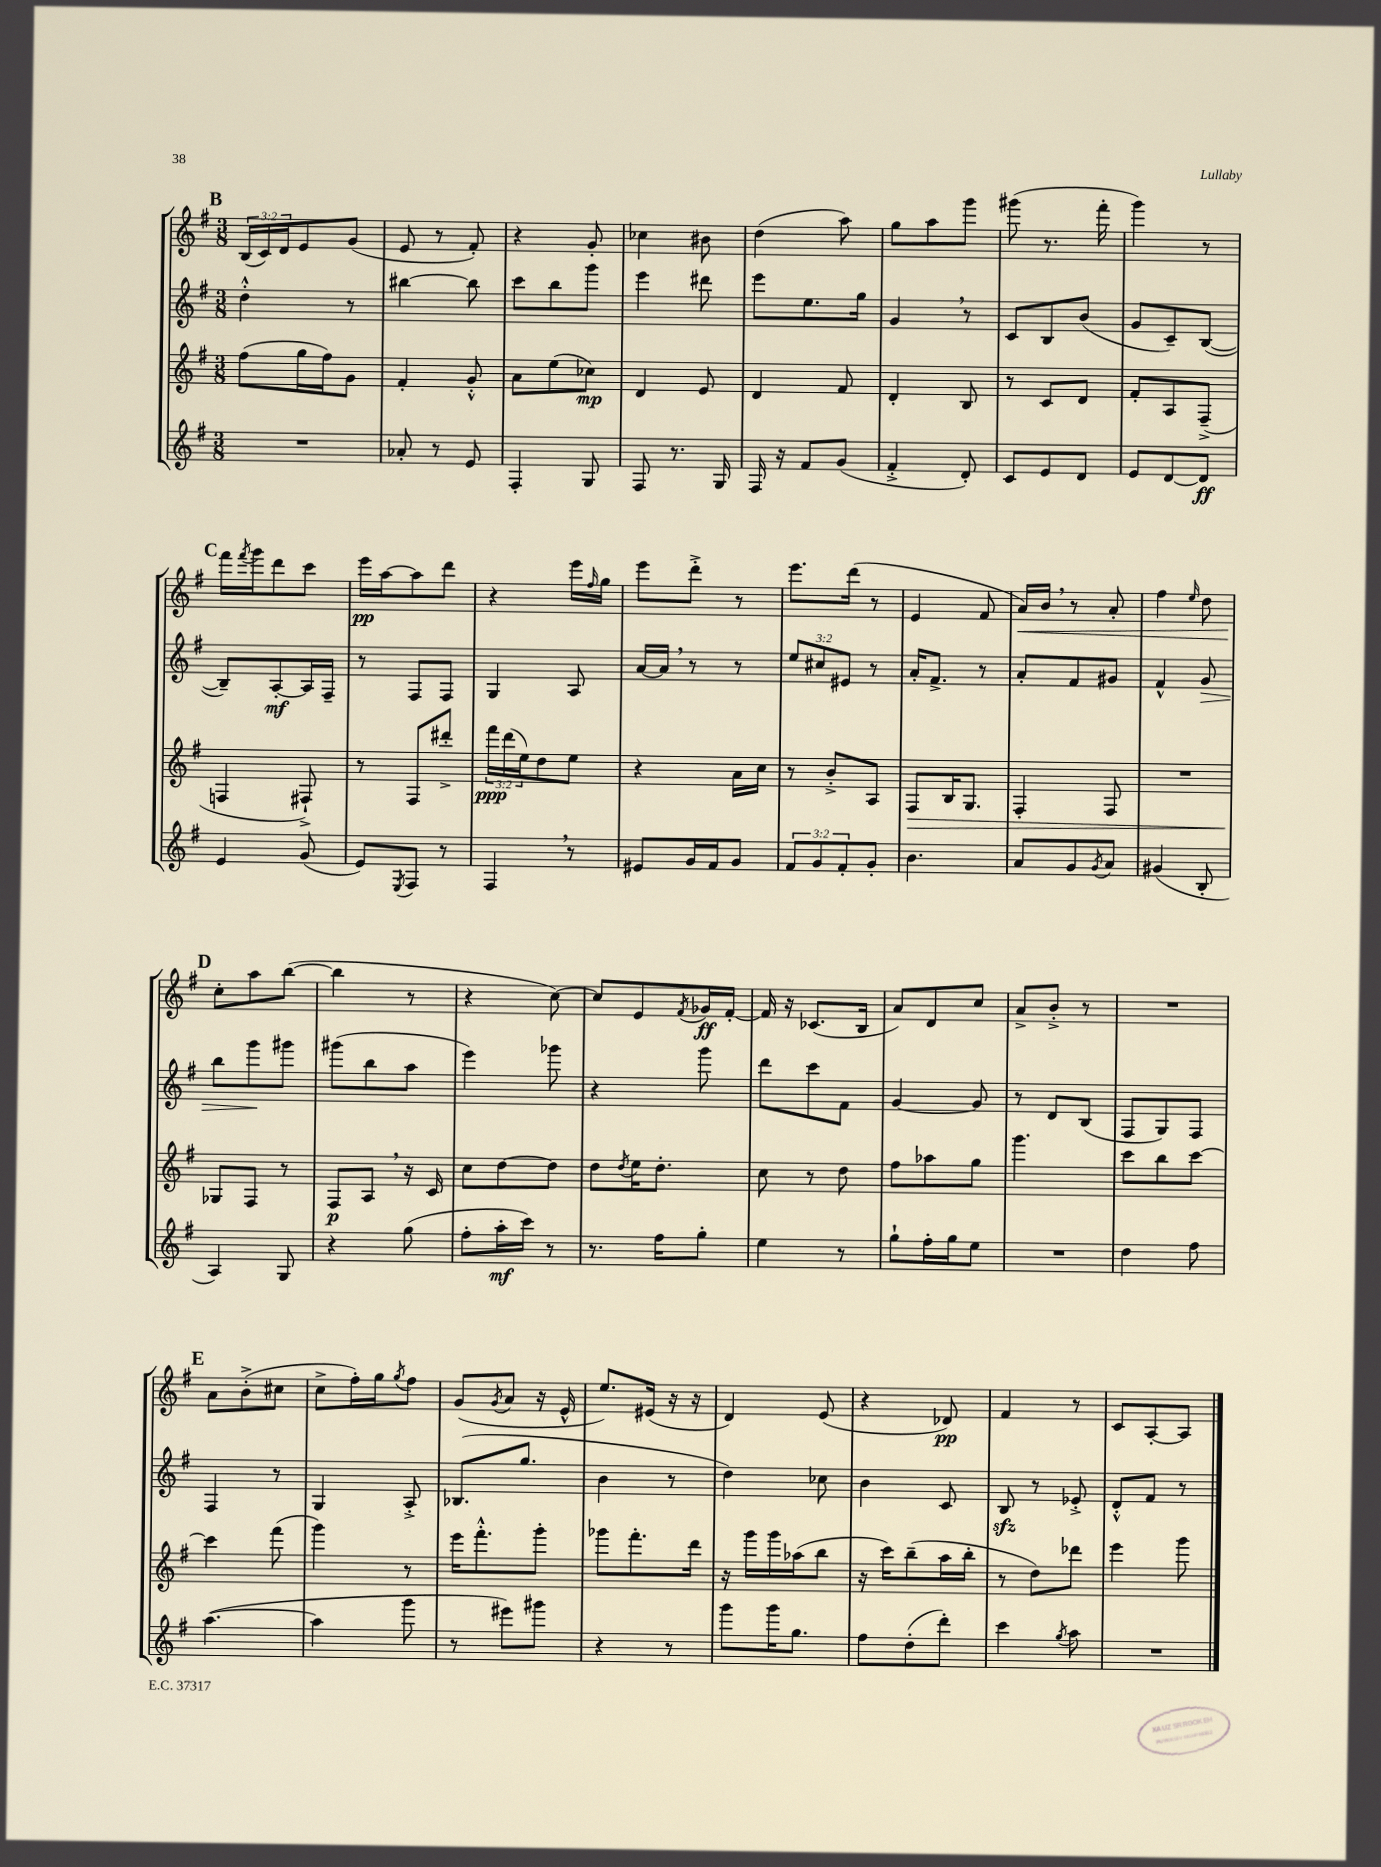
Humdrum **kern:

**kern	**kern	**kern	**kern
*staff4	*staff3	*staff2	*staff1
*clefG2	*clefG2	*clefG2	*clefG2
*k[f#]	*k[f#]	*k[f#]	*k[f#]
*M3/8	*M3/8	*M3/8	*M3/8
4.r	(8ff#	4dd'^^	(24B
.	.	.	24c)
.	.	.	24d
.	16gg	.	8e
.	16ff#)	.	.
.	8g	8r	(8g
=	=	=	=
8a-'	4f#'	[4bb#	8e
8r	.	.	8r
8e	8g'^^	8bb#]	8f#')
=	=	=	=
4F#'	8a	8ccc	4r
.	(8ee	8bb	.
8G	8cc-)	8ggg	8g'
=	=	=	=
8F#	4d	4eee	4cc-
8.r	.	.	.
.	8e	8ddd#	8b#
16G	.	.	.
=	=	=	=
16F#	4d	8eee	(4dd
16r	.	.	.
8f#	.	8.ee	.
(8g	8f#	.	8aa)
.	.	16gg	.
=	=	=	=
4f#'^	4d'	4g	8gg
.	.	.	8aa
8d')	8B	8r	8ggg
=	=	=	=
8c	8r	8c	(8ggg#
8e	8c	8B	8.r
8d	8d	(8b	.
.	.	.	16fff#'
=	=	=	=
8e	8f#'	8g	4ggg)
[8d	8A	8c~)	.
8d]	(8F#~^	([8B	8r
=	=	=	=
4e	4F	8B~])	16fff#
.	.	.	8qfff#
.	.	.	16ggg
.	.	[8A'	8ddd
(8g	8F#`^)	16A]	8ccc
.	.	16F#~	.
=	=	=	=
8e)	8r	8r	16eee
.	.	.	[16aa
8qE	.	.	.
8F#	8F#	8F#	8aa]
8r	8ddd#'^	8F#	8ddd
=	=	=	=
4F#	24fff#	4G	4r
.	(24ddd	.	.
.	24ee)	.	.
.	8dd	.	.
8r	8ee	8A	16eee
.	.	.	16qqff#
.	.	.	16gg
=	=	=	=
8e#	4r	[16a	8eee
.	.	16a]	.
16g	.	8r	8ddd'^
16f#	.	.	.
8g	16a	8r	8r
.	16cc	.	.
=	=	=	=
12f#	8r	12ee	8.eee
12g	.	12cc#	.
.	8b'^	.	.
12f#'	.	12e#	.
.	.	.	(16ddd
8g'	8A	8r	8r
=	=	=	=
4.b	8F#	16a'	4e
.	.	8.f#^	.
.	16B	.	.
.	8.G	.	.
.	.	8r	8f#
=	=	=	=
8a	4F#'	8a'	16a)
.	.	.	16b
8g	.	8f#	8r
8qg	.	.	.
8a	8F#	8g#	8a'
=	=	=	=
(4g#	4.r	4f#^^	4ff#
.	.	.	16qqee
8B'	.	8g	8dd
=	=	=	=
4A)	8G-	8bb	8cc'
.	8F#	8ggg	8aa
8G	8r	8ggg#	([8bb
=	=	=	=
4r	8F#	(8ggg#	4bb]
.	8A	8bb	.
(8gg	16r	8aa	8r
.	16c	.	.
=	=	=	=
8ff#'	8cc	4eee)	4r
16aa'	[8dd	.	.
16ccc)	.	.	.
8r	8dd]	8ggg-	[8cc)
=	=	=	=
8.r	8dd	4r	8cc]
.	8qdd	.	.
.	16ee	.	8e
16ff#	8.dd'	.	.
.	.	.	8qf#
8gg'	.	8ggg	16g-
.	.	.	[16f#'
=	=	=	=
4ee	8cc	8ddd	16f#]
.	.	.	16r
.	8r	8ccc	(8.c-
8r	8dd	8f#	.
.	.	.	16B
=	=	=	=
8gg`	8ff#	[4g	8a)
16ff#'	8aa-	.	8d
16gg	.	.	.
8ee	8gg	8g]	8cc
=	=	=	=
4.r	4.ggg	8r	8a^
.	.	8d	8b'^
.	.	(8B	8r
=	=	=	=
4dd	8ccc	8F#	4.r
.	8bb	8G)	.
8ff#	[8ccc	8F#	.
=	=	=	=
([4.aa	4ccc]	4F#	8a
.	.	.	(8b'^
.	(8fff#	8r	8cc#
=	=	=	=
4aa]	4ggg)	4G	8cc^
.	.	.	16ff#')
.	.	.	16gg
.	.	.	8qgg
8ggg	8r	8A'^	8ff#
=	=	=	=
8r	16eee	(8.B-	(8g
.	8.fff#'^^	.	.
.	.	.	8qg
8eee#)	.	.	8a
.	.	8.gg	.
8ggg#	8ggg'	.	16r
.	.	.	16e^^
=	=	=	=
4r	8ggg-	4b	8.ee)
.	8.fff#'	.	.
.	.	.	(16e#
8r	.	8r	16r
.	16ddd	.	16r
=	=	=	=
8ggg	16r	4dd)	4d)
.	16ggg	.	.
16ggg	16ggg	.	.
8.gg	(16aa-	.	.
.	8bb	8cc-	(8e
=	=	=	=
8ff#	16r	4b	4r
.	16ccc)	.	.
(8dd'	(8bb~	.	.
8ddd')	16aa	8c	8d-)
.	16bb'	.	.
=	=	=	=
4ccc	8r	8B	4f#
.	8dd)	8r	.
8qgg	.	.	.
8aa	8ddd-	8e-'^	8r
=	=	=	=
4.r	4eee	8d'^^	8c
.	.	8f#	[8A'
.	8ggg	8r	8A]
==	==	==	==
*-	*-	*-	*-
